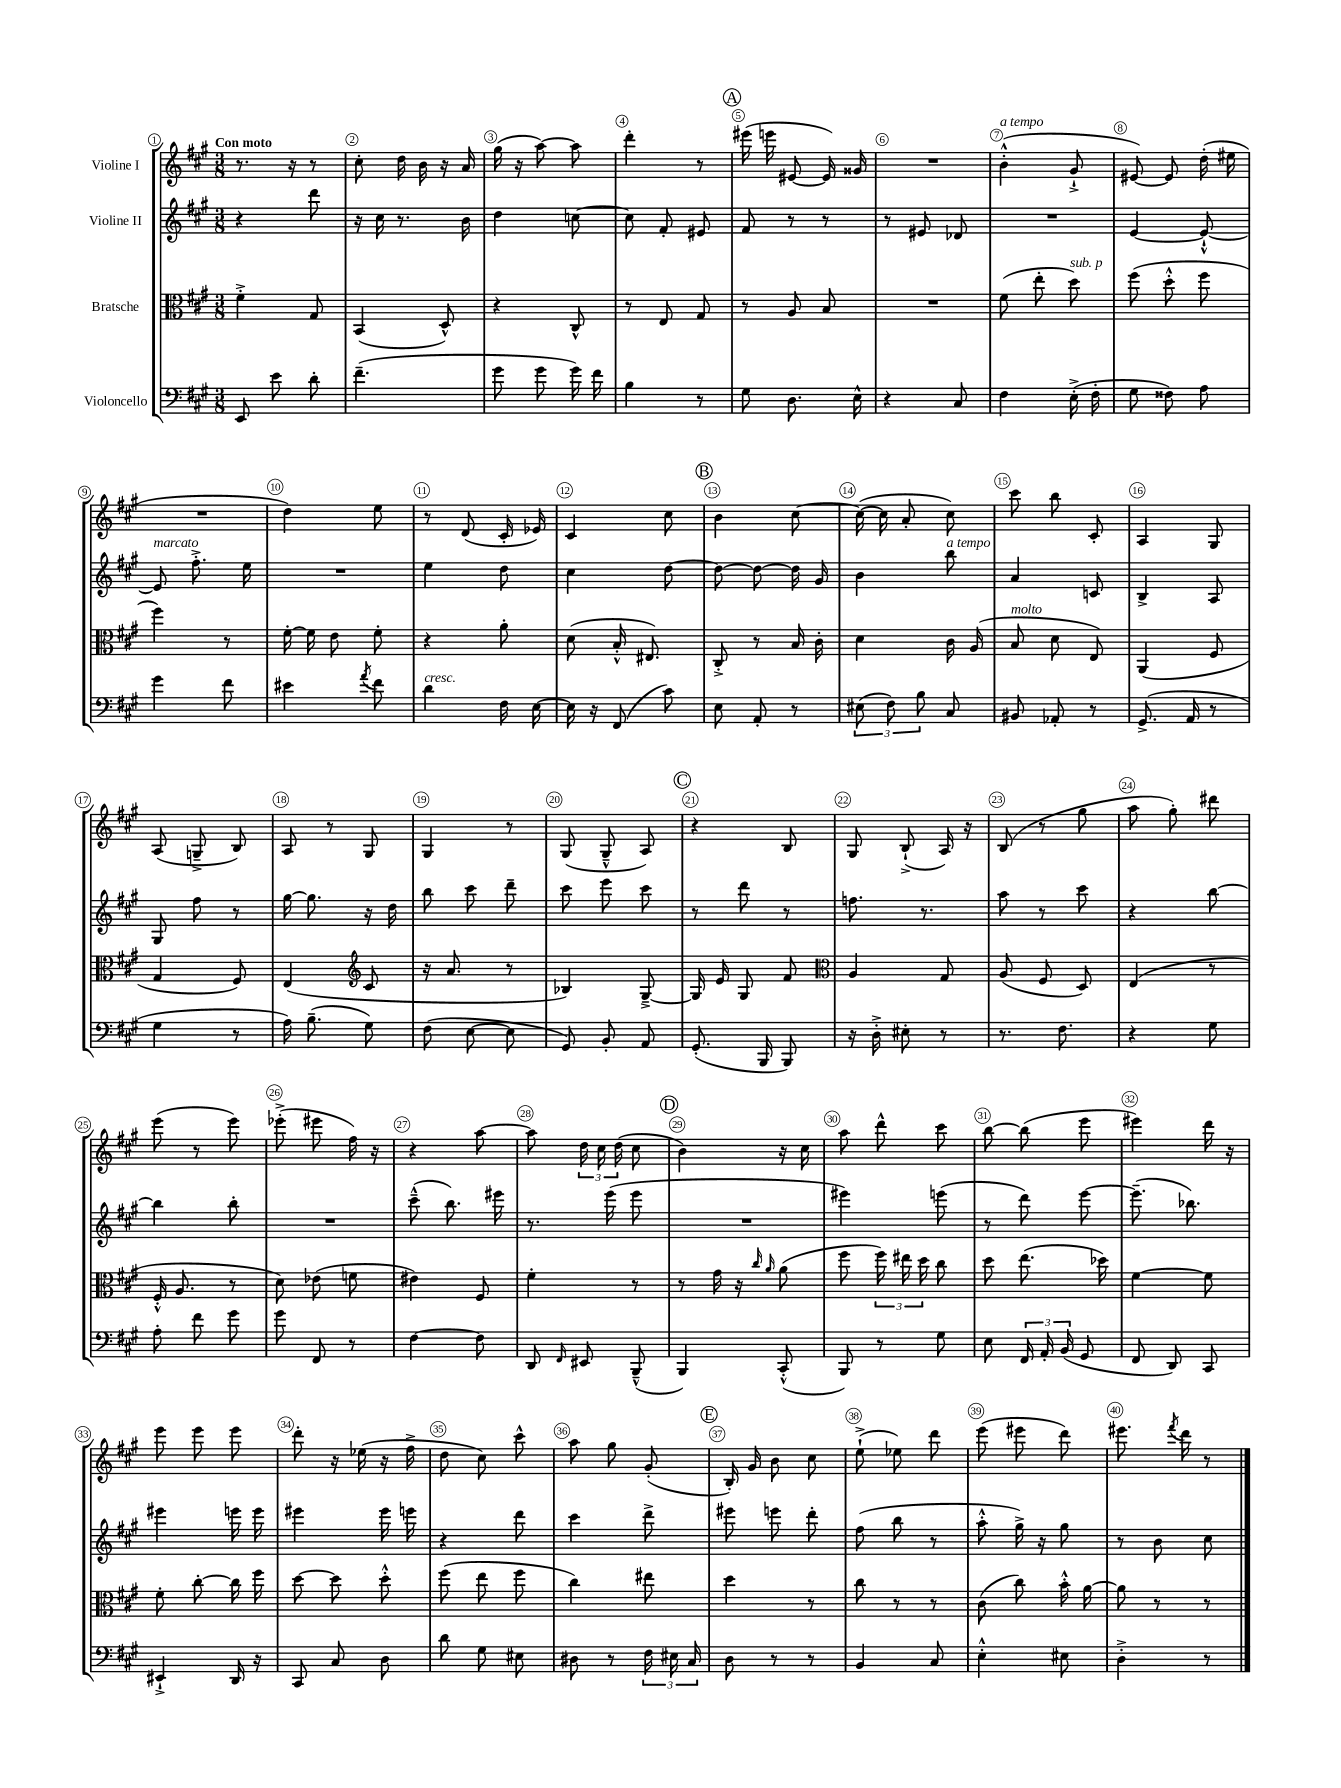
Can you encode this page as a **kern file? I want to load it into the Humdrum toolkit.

**kern	**kern	**kern	**kern
*staff4	*staff3	*staff2	*staff1
*clefF4	*clefC3	*clefG2	*clefG2
*k[f#c#g#]	*k[f#c#g#]	*k[f#c#g#]	*k[f#c#g#]
*M3/8	*M3/8	*M3/8	*M3/8
8EE	4f#'^	4r	8.r
8e	.	.	.
.	.	.	16r
8d'	8G#	8ddd	8r
=	=	=	=
(4.f#~	(4BB	16r	8cc#'
.	.	16cc#	.
.	.	8.r	16dd
.	.	.	16b
.	8D^^)	.	16r
.	.	16b	16a
=	=	=	=
8g#	4r	4dd	(16gg#
.	.	.	16r
8g#	.	.	[8aa)
16g#)	8C#^^	[8cc	8aa]
16f#	.	.	.
=	=	=	=
4B	8r	8cc]	4ddd'
.	8E	8f#'	.
8r	8G#	8e#	8r
=	=	=	=
8G#	8r	8f#	(16eee#
.	.	.	16eee
8.D	8A	8r	[8e#
.	8B	8r	16e#])
16E^^	.	.	16g##
=	=	=	=
4r	4.r	8r	4.r
.	.	8e#	.
8C#	.	8d-	.
=	=	=	=
4F#	(8f#	4.r	(4b'^^
.	8ee'	.	.
(16E'^	8dd)	.	8g#`^
16F#'	.	.	.
=	=	=	=
8G#	(8ff#	[4e	[8e#)
8F##)	8dd'^^	.	8e#]
8A	8ff#	8e`^^_	(16dd'
.	.	.	16ee#
=	=	=	=
4g#	4ff#)	8e]	4.r
.	.	8.ff#'^	.
8f#	8r	.	.
.	.	16ee	.
=	=	=	=
4e#	[16f#'	4.r	4dd)
.	16f#]	.	.
.	8e	.	.
8qa	.	.	.
8f#	8f#'	.	8ee
=	=	=	=
4d	4r	4ee	8r
.	.	.	(8d
16F#	8a'	8dd	16c#'
[16E	.	.	16e-)
=	=	=	=
16E]	(8d	4cc#	4c#
16r	.	.	.
(8FF#	16B'^^	.	.
.	8.E#)	.	.
8c#)	.	[8dd	8cc#
=	=	=	=
8E	8C#'^	8dd_	4b
8AA'	8r	8dd_	.
8r	16B	16dd]	[8cc#
.	16c#'	16g#	.
=	=	=	=
(12E#	4d	4b	(16cc#_
.	.	.	16cc#]
12F#)	.	.	.
.	.	.	8a'
12B	.	.	.
8C#	16c#	8bb	8cc#)
.	(16A	.	.
=	=	=	=
8BB#	8B	4a	8ccc#
8AA-'	8d	.	8bb
8r	8E)	8c	8c#'
=	=	=	=
(8.GG#^	(4AA	4B^	4A
16AA	.	.	.
8r	8F#	8A	8G#
=	=	=	=
4G#	4G#	8G#	(8A
.	.	8ff#	8G~^
8r	8F#)	8r	8B)
=	=	=	=
16A)	(4E	[16gg#	8A
(8.B~	.	8.gg#]	.
.	.	.	8r
*	*clefG2	*	*
8G#)	8c#	16r	8G#
.	.	16dd	.
=	=	=	=
(8F#	16r	8bb	4G#
.	8.a	.	.
[8E	.	8ccc#	.
8E]	8r	8ddd~	8r
=	=	=	=
8GG#)	4B-)	8ccc#	(8G#
8BB'	.	8eee	8G#~^^
8AA	[8G#~^	8ccc#	8A)
=	=	=	=
(8.GG#'	16G#]	8r	4r
.	16e	.	.
.	8G#	8ddd	.
16BBB	.	.	.
8BBB)	8f#	8r	8B
=	=	=	=
*	*clefC3	*	*
16r	4A	8.ff	8G#
16D'^	.	.	.
8E#'	.	.	(8B`^
.	.	8.r	.
8r	8G#	.	16A)
.	.	.	16r
=	=	=	=
8.r	(8A	8aa	(8B
.	8F#	8r	8r
8.F#	.	.	.
.	8D)	8ccc#	8gg#
=	=	=	=
4r	(4E	4r	8aa
.	.	.	8gg#')
8G#	8r	[8bb	8ddd#
=	=	=	=
8A'	16F#'^^	4bb]	(8eee
.	8.A	.	.
8f#	.	.	8r
8g#	8r	8bb'	8eee)
=	=	=	=
8g#	8d)	4.r	(8eee-'^
8FF#	(8e-	.	8eee#
8r	8f	.	16ff#)
.	.	.	16r
=	=	=	=
[4F#	4e#)	(8ccc#~^^	4r
.	.	8.bb)	.
8F#]	8F#	.	[8aa
.	.	16eee#	.
=	=	=	=
8DD	4f#'	8.r	8aa]
16qqFF#	.	.	.
8EE#	.	.	24dd
.	.	.	24cc#
.	.	(16eee	.
.	.	.	(24dd
(8BBB~^^	8r	8eee	8cc#
=	=	=	=
4BBB)	8r	4.r	4b)
.	16g#	.	.
.	16r	.	.
.	16qqcc#	.	.
.	16qqa	.	.
(8CC#'^^	(8a	.	16r
.	.	.	16cc#
=	=	=	=
8BBB)	8ff#	4eee#)	8aa
8r	24ff#)	.	8ddd^^
.	24ee#	.	.
.	24dd	.	.
8G#	8cc#	(8eee	8ccc#
=	=	=	=
8E	8dd	8r	[8bb
24FF#	(8.ee	8ddd)	(8bb]
24AA'	.	.	.
(24BB	.	.	.
8GG#	.	[8eee	8eee
.	16dd-)	.	.
=	=	=	=
8FF#	[4f#	(8.eee~]	4eee#)
8DD)	.	.	.
.	.	8.bb-)	.
8CC#	8f#]	.	16ddd
.	.	.	16r
=	=	=	=
4EE#`^	8f#'	4eee#	8eee
.	[8cc#'	.	8eee
16DD	16cc#]	16eee	8eee
16r	16ff#	16eee	.
=	=	=	=
8CC#	[8dd	4eee#	8ddd'
8C#	8dd]	.	16r
.	.	.	(16ee-
8D	8dd'^^	16eee#	16r
.	.	16eee	16ff#^
=	=	=	=
8d	(8ff#	4r	8dd
8G#	8ee	.	8cc#)
8E#	8ff#	8ddd	8ccc#^^
=	=	=	=
8D#	4cc#)	4ccc#	8aa
8r	.	.	8gg#
24F#	8ee#	8ddd^	(8g#'
24E#	.	.	.
24C#	.	.	.
=	=	=	=
8D	4dd	8eee#	16B')
.	.	.	16g#
8r	.	8eee	8b
8r	8r	8ddd'	8cc#
=	=	=	=
4BB	8cc#	(8ff#	(8ee`^
.	8r	8bb	8ee-)
8C#	8r	8r	8ddd
=	=	=	=
4E'^^	(8c#	8aa'^^	(8eee
.	8cc#)	16gg#^)	8eee#
.	.	16r	.
8E#	16b'^^	8gg#	8ddd)
.	[16a	.	.
=	=	=	=
4D'^	8a]	8r	8.eee#
.	8r	8b	.
.	.	.	8qfff#
.	.	.	16ddd
8r	8r	8cc#	8r
==	==	==	==
*-	*-	*-	*-
